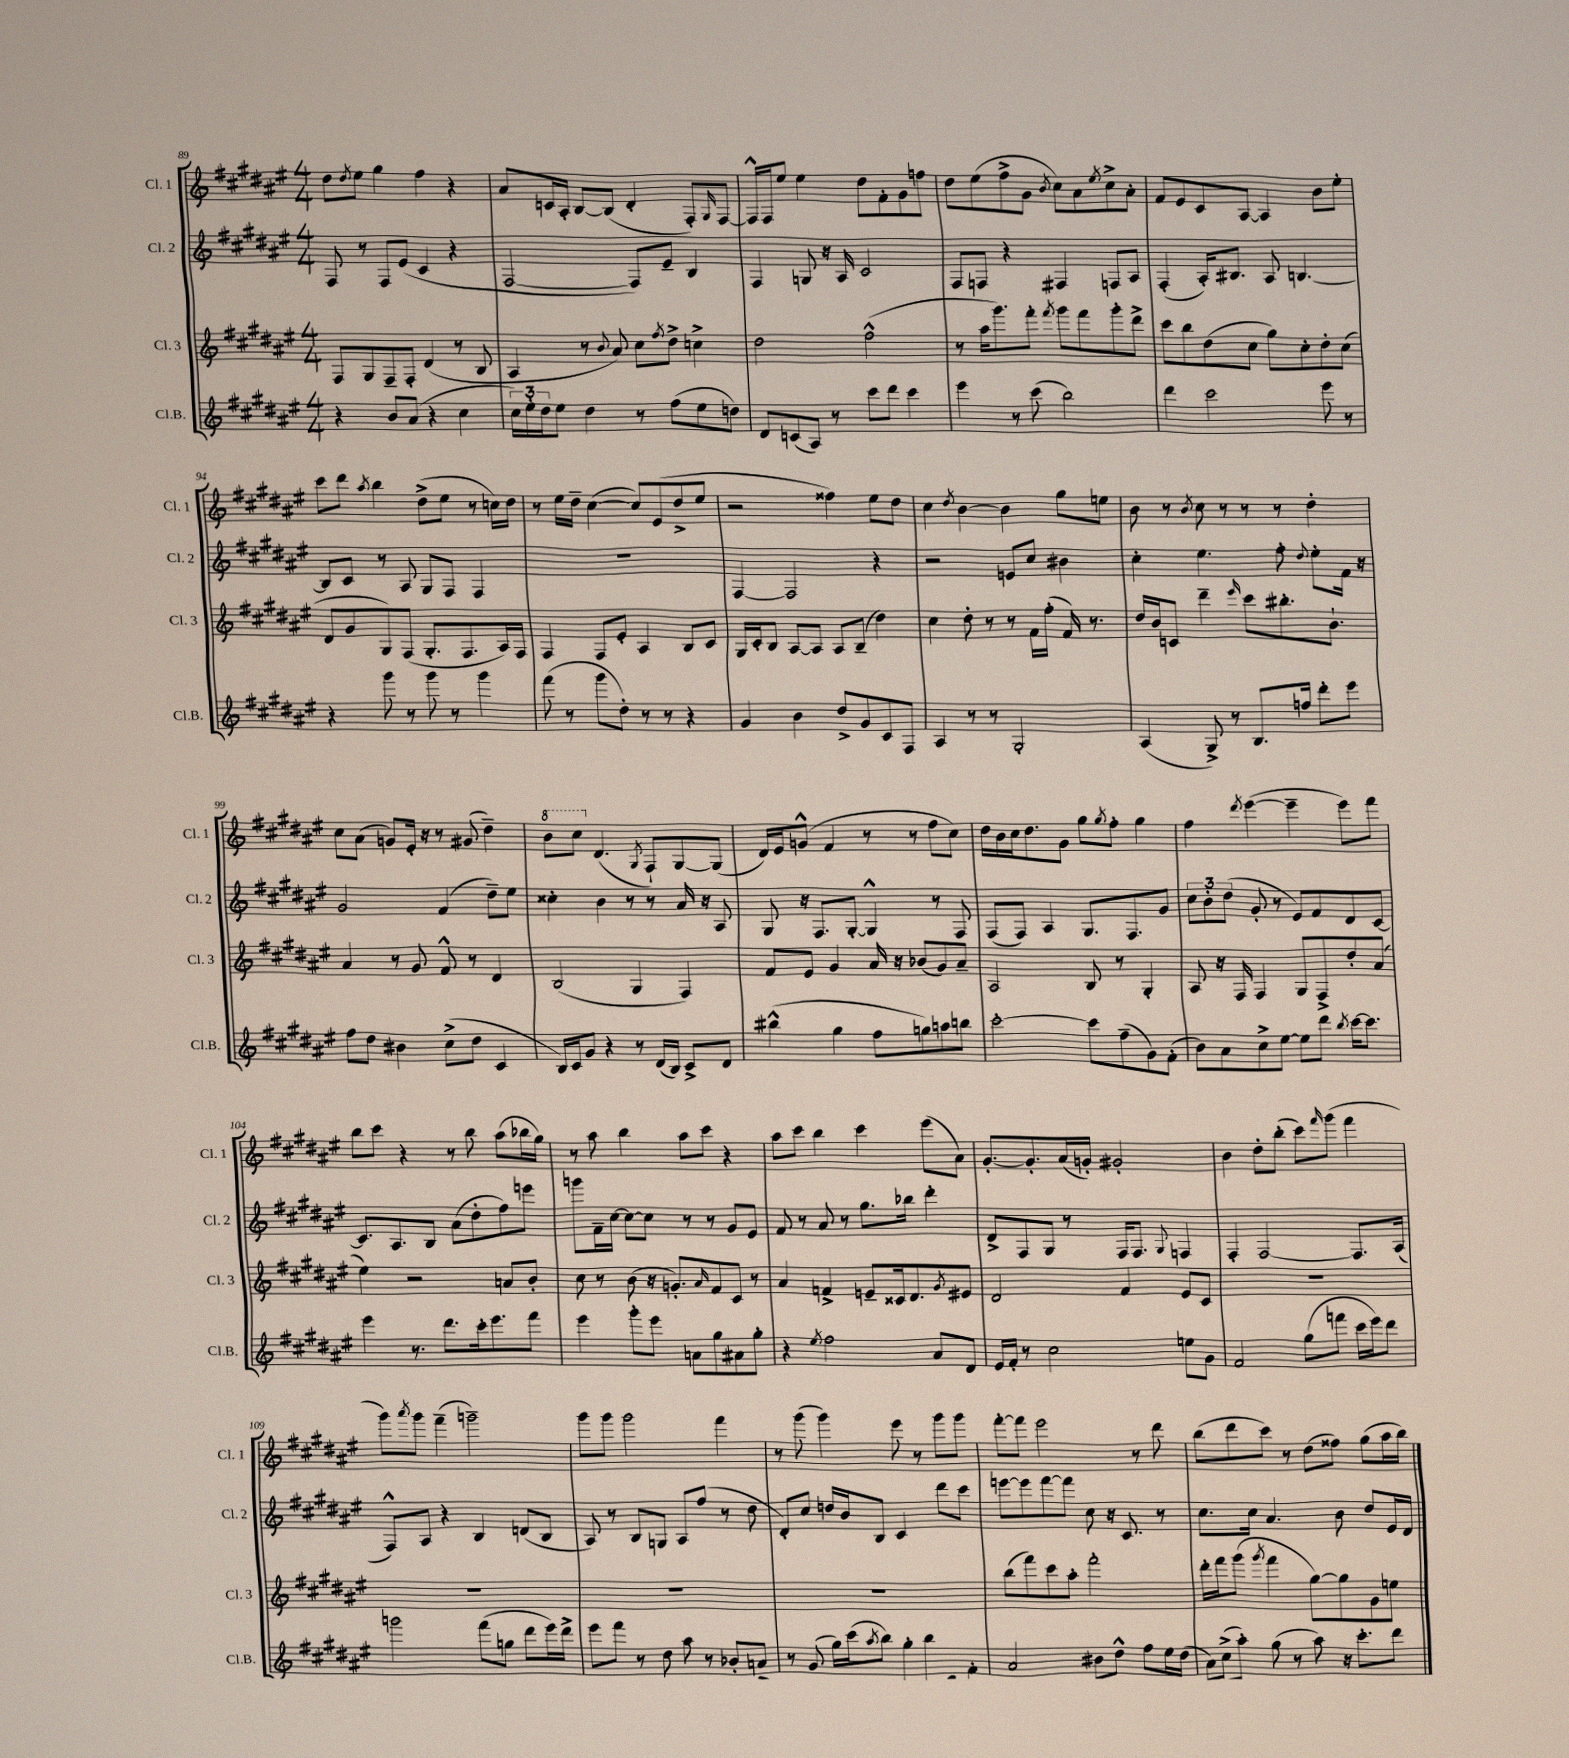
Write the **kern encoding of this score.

**kern	**kern	**kern	**kern
*staff4	*staff3	*staff2	*staff1
*clefG2	*clefG2	*clefG2	*clefG2
*k[f#c#g#d#a#e#]	*k[f#c#g#d#a#e#]	*k[f#c#g#d#a#e#]	*k[f#c#g#d#a#e#]
*M4/4	*M4/4	*M4/4	*M4/4
4r	8F#	8F#	8dd#
.	.	.	8qdd#
.	8G#	8r	8ee#
8b	8F#~	8F#	4gg#
(8a#	8F#'	(8e#	.
4r	(4d#	4c#	4ff#
4cc#	8r	4r	4r
.	8B	.	.
=	=	=	=
24cc#)	4A#	[2F#	8a#
24ee#'	.	.	.
24dd#	.	.	.
8ee#	.	.	16c
.	.	.	16A#'
4dd#	8r	.	[8B
.	8qqb	.	.
.	8a#)	.	(8B]
8r	8cc#	8F#])	4d#'
.	8qff#	.	.
(8ff#	8dd#^	8e#~	.
8ee#	4cc^	4B	8F#')
.	.	.	16qqG#
8dd)	.	.	[8F#
=	=	=	=
8d#	2dd#	4F#	16F#^^]
.	.	.	16F#
(8c	.	.	8ee#
8A#)	.	8G	4ee#
8r	.	16r	.
.	.	16A#	.
8ccc#	(2ff#^^	2c#	8dd#
8ddd#	.	.	8f#'
4ccc#	.	.	8g#
.	.	.	8ff
=	=	=	=
4eee#	8r	8F#	8dd#
.	16aa#	8F	(8ee#
.	8.ggg#)	.	.
8r	.	4r	8ff#^
(8ccc#	8fff#'	.	8g#
.	8qfff#	.	8qb
2bb)	8ggg#	4F#	8cc#)
.	8fff#	.	8a#
.	.	.	8qee#
.	8ggg#'	8F	8cc#^
.	8ddd#^	8A#	8a#'
=	=	=	=
4ddd#	8ccc#	(4F#'	8f#
.	8bb	.	8e#
2ccc#	(8dd#	16A#')	8c#
.	.	8.B#	.
.	8cc#	.	[8A#
.	8gg#)	8A#	4A#]
.	8cc#'	[4.B	.
8eee#	8dd#'	.	8b
8r	(8cc#	.	8ee#'
=	=	=	=
4r	8d#	8B]	8ccc#
.	8g#	8c#	8ddd#
.	.	.	8qaa#
8ggg#	8G#)	8r	4bb
8r	(8F#	8A#	.
8ggg#	8.G#'	8G#	(8dd#^
8r	.	8F#	8ee#
.	8.F#	.	.
4ggg#	.	4F#	8r
.	16A#)	.	16cc)
.	16F#	.	16dd#
=	=	=	=
(8fff#	4F#	1r	8r
8r	.	.	16ee#
.	.	.	16dd#~
8ggg#	8F#	.	([4cc#
8dd#')	8e#'	.	.
8r	4A#	.	8cc#])
8r	.	.	(8e#
4r	8B	.	8dd#^
.	8c#	.	8ee#
=	=	=	=
4g#	16G#	[4F#	2r
.	16c#'	.	.
.	8B	.	.
4b	[8A#	2F#]	.
.	8A#]	.	.
8dd#^	8A#	.	4ff##)
8g#	(8B~	.	.
8c#	4dd#)	4r	8ee#
8F#	.	.	8dd#
=	=	=	=
4A#	4cc#	2r	4cc#
.	.	.	8qdd#
8r	8dd#'	.	[4b
8r	8r	.	.
2G#'	8r	8e	4b]
.	16f#	8cc#	.
.	(16ff#'	.	.
.	16f#)	4b#	8gg#
.	8.r	.	.
.	.	.	8ee
=	=	=	=
(4A#	16dd#	4cc#'	8b
.	16b	.	.
.	8c	.	8r
.	.	.	8qb
8G#^)	4ddd#~	4.ee#	8cc#
8r	.	.	8r
.	16qqeee#	.	.
8.B	8ccc#	.	8r
.	8.bb#'	8ff#'	8r
16ff	.	.	.
.	.	8qqdd#	.
8ddd#'	.	8ee#'	4dd#'
.	8.b`	.	.
8eee#	.	16f#	.
.	.	16r	.
=	=	=	=
8ff#	4a#	2g#	8cc#
8dd#	.	.	(8a#
4b#	8r	.	8g)
.	8g#	.	16e#'
.	.	.	16r
(8cc#^	8f#^^	(4f#	8r
8dd#	8r	.	(8g#
4c#	4d#	8dd#~)	4dd#~)
.	.	8ee#	.
=	=	=	=
16B)	(2B	4cc##'	8bb
16c#	.	.	.
8g#	.	.	8ccc#
4r	.	4b	(4.d#
8r	4G#	8r	.
.	.	.	8qG#
(16d#	.	8r	8F#`)
16B)	.	.	.
8c#^	4F#)	16a#	[8G#
.	.	16r	.
8d#	.	8A#	(8G#]
=	=	=	=
(4bb#^^	8f#	8G#	16d#)
.	.	.	16e#
.	8e#	16r	(8g^^
.	.	8.F#	.
4gg#	4g#	.	4f#
.	.	[8G#'	.
8ff#	16a#	4G#^^]	8r
.	16r	.	.
8gg)	(8b-	.	8r
8aa	8g#)	8r	8ff#
8bb	8a#~	8F#	8cc#)
=	=	=	=
[2ccc#'	2A#	(8F#	16dd#
.	.	.	16b
.	.	8F#)	16cc#
.	.	.	8.dd#
.	.	4A#	.
.	.	.	8g#
8ccc#]	8B	8.G#	8gg#
.	.	.	8qgg#
(8ff#~	8r	.	8ff#'
.	.	8.F#	.
8g#)	4G#'	.	4gg#
(8f#'	.	8g#	.
=	=	=	=
8b)	8A#	12cc#	4ff#
.	.	12b'	.
8a#	16r	.	.
.	.	(12dd#	.
.	16F#	.	.
.	.	.	8qddd#
8cc#^	4F#	8g#'	([4eee#
[8ee#	.	8r	.
8ee#]	8G#	8e#)	4eee#~]
8ddd#	8F#^	8f#	.
8qbb	.	.	.
[16ccc#	8dd#'	8d#	8eee#)
8.ccc#]	.	.	.
.	(8a#	[8c#	8fff#
=	=	=	=
4eee#	4ee#)	8.c#]	8bb
.	.	.	8ccc#
.	.	8.A#	.
8.r	2r	.	4r
.	.	8B	.
8.ddd#	.	.	.
.	.	(8a#	8r
16ccc#'	.	8dd#'	8bb
8.eee#	.	.	.
.	8a	8ff#)	(8aa#
8fff#	8b'	8eee	16bb-
.	.	.	16gg#)
=	=	=	=
4eee#	8cc#	8ggg	8r
.	8r	16f#~	8aa#
.	.	[16cc#	.
8ggg#'	(8b	8cc#_	4bb
8eee#	16r	8cc#]	.
.	8.g')	.	.
8a	.	8r	8aa#
.	16qqa#	.	.
8gg#	8f#	8r	8ccc#
8a#	8c#	8g#	4r
8gg#'	8r	8e#	.
=	=	=	=
4r	4a#	8f#	8aa#
.	.	8r	8ccc#
8qee#	.	.	.
2ff#	4f^	8a#	4bb
.	.	8r	.
.	8e~	8.gg#	4ccc#
.	16c##	.	.
.	8.d#	16bb-	.
8a#	.	4ddd#'	(8eee#
.	8qg#	.	.
8d#	8e#	.	8a#)
=	=	=	=
16e#	2d#	8d#^	[8.g#'
16f#'	.	.	.
8r	.	8F#	.
.	.	.	8.g#']
2cc#	.	8G#	.
.	.	8r	(16a#
.	.	.	16g')
.	4f#	16F#	2g#'
.	.	8.F#	.
.	.	8qqG#	.
8ee	8e#	4F	.
8g#	8c#	.	.
=	=	=	=
2f#	1r	4F#'	4b
.	.	[2F#	8dd#'
.	.	.	(8bb'
(8gg#	.	.	8ccc#)
.	.	.	16qqfff#
8fff	.	.	(8ggg#
16ccc#	.	8.F#]	4fff#
16eee#)	.	.	.
8ddd#	.	.	.
.	.	(16A#	.
=	=	=	=
2ggg	1r	8F#^^)	8ggg#)
.	.	.	8qaaa#
.	.	8A#	8ggg#
.	.	4r	(4fff#~
(8fff#	.	4B	2ggg~)
8gg	.	.	.
8ddd#	.	(8d	.
16eee#)	.	8B	.
16ddd#^	.	.	.
=	=	=	=
8eee#	1r	8A#)	8ggg#
8fff#	.	8r	8ggg#
8r	.	8B	2ggg#
8dd#	.	8G	.
8aa#	.	8A#	.
8r	.	(8ff#	.
8b-'	.	8r	4fff#
8a^	.	8dd#	.
=	=	=	=
8r	1r	8d#')	8r
(8g#	.	8cc#	(8ggg#
16gg#)	.	16dd	4ggg#)
(16ccc#	.	16b	.
8qaa#	.	.	.
8bb)	.	8B	.
8gg#'	.	4c#	8eee#
8bb	.	.	8r
8c#	.	8ddd#	8ggg#
8f#'	.	8ccc#	8ggg#
=	=	=	=
2a#	(8bb	[8eee	[8fff#'
.	8fff#)	8eee]	8fff#]
.	8ccc#	[8fff#	2eee#
.	8aa#'	8fff#]	.
8b#	2fff#'	8cc#	.
8dd#^^	.	16r	.
.	.	8.c#	.
8ff#	.	.	8r
16ee#	.	8r	8ddd#
(16dd#	.	.	.
=	=	=	=
16a#)	16ddd#'	8.cc#	(8bb
(16cc#^	16fff#	.	.
8aa#')	(8ggg#	.	8ddd#
.	.	16cc#	.
.	8qggg#	.	.
(8gg#	4fff#	4.a#	8ccc#)
8r	.	.	8r
8aa#)	[8gg#)	.	(8dd#
16r	8gg#]	8b	8ff##)
8.ccc#'	.	.	.
.	8g#	8dd#	(8gg#
8ddd#	8ee	16e#	16aa#
.	.	16d#	16bb)
==	==	==	==
*-	*-	*-	*-
